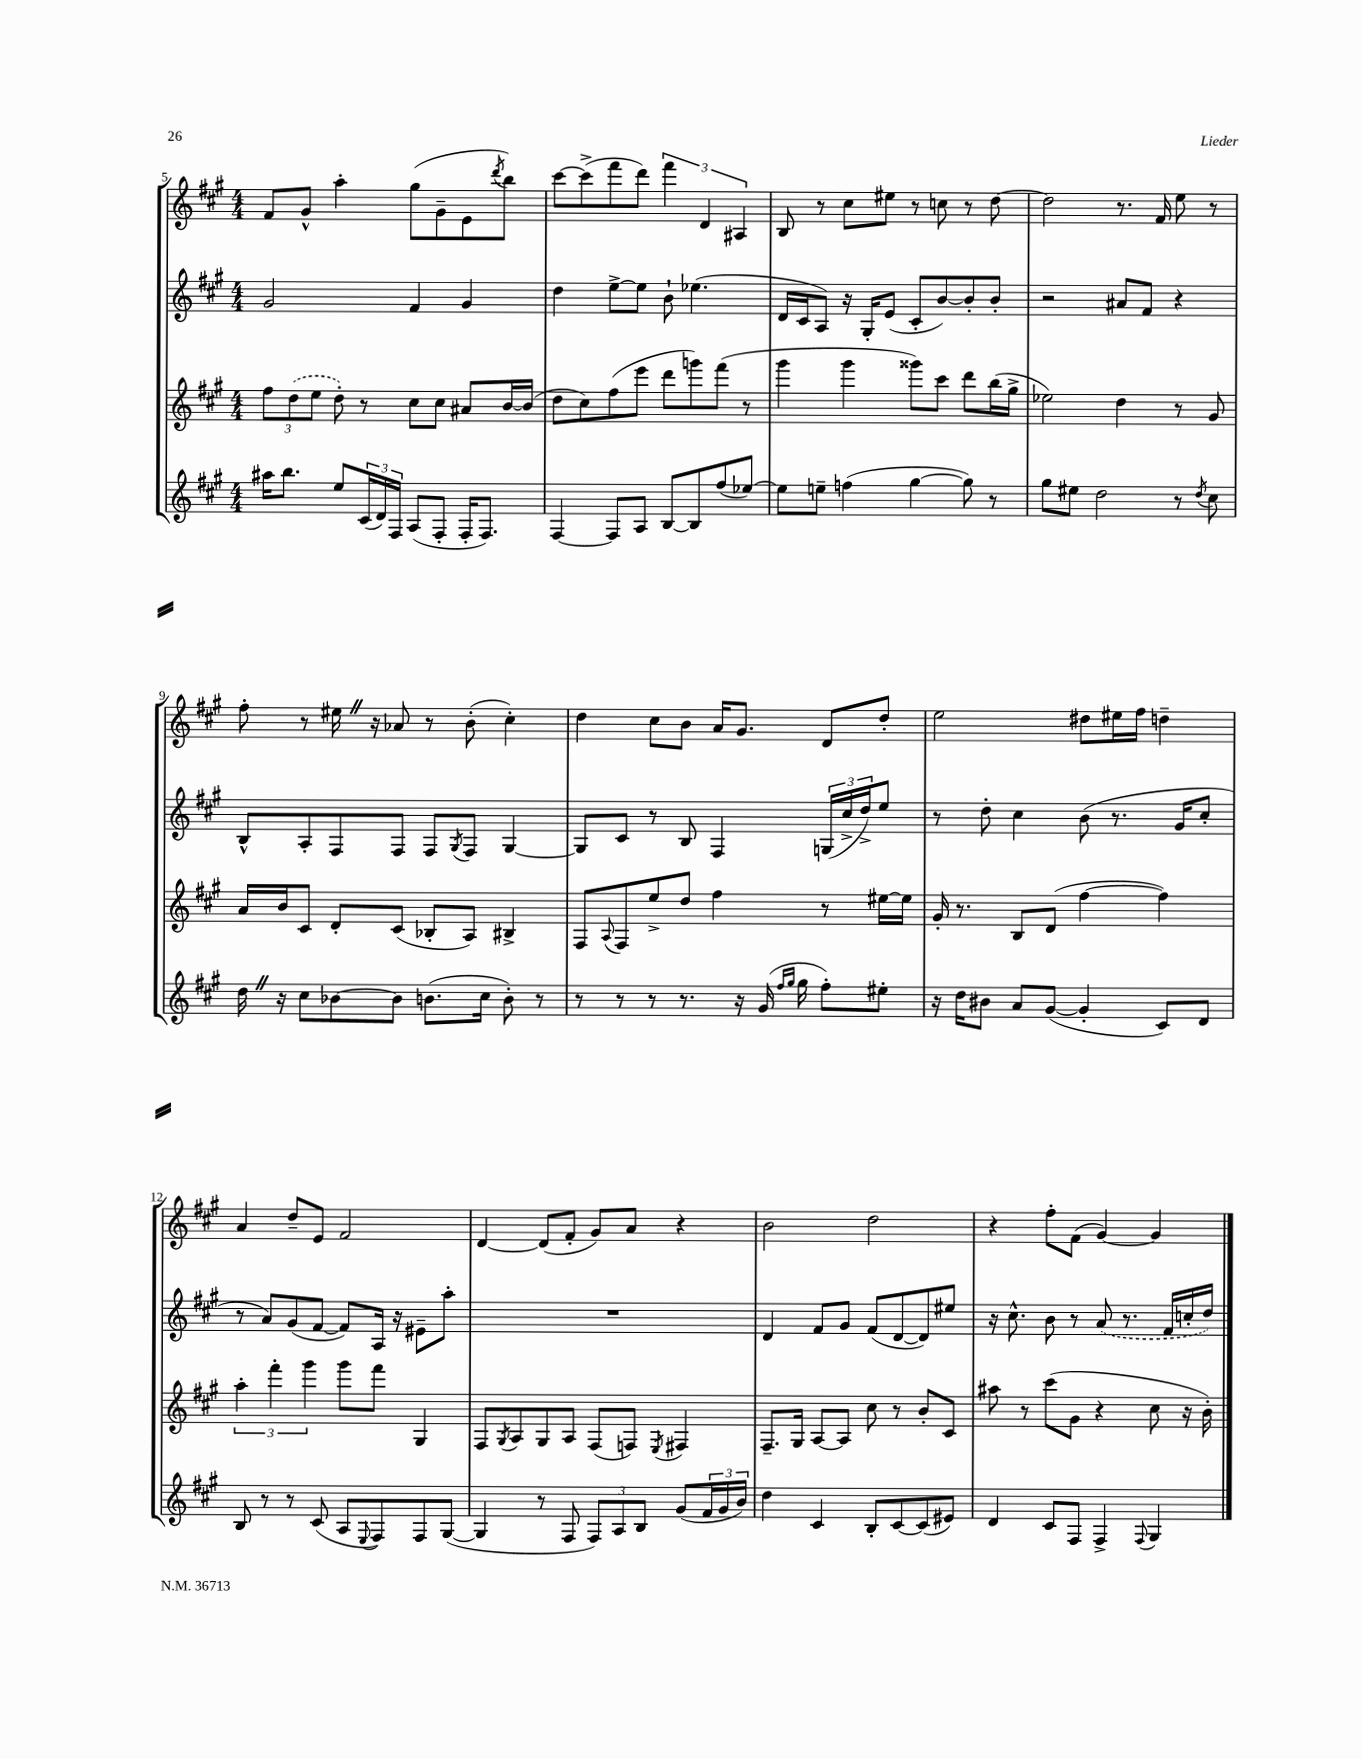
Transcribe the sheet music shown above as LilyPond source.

<<
\new StaffGroup <<
\new Staff = "s0" {
    \clef treble \key a \major \numericTimeSignature \time 4/4
    fis'8 gis'8-^ a''4-. gis''8( gis'8-- e'8 \acciaccatura { d'''8 } b''8) |
    cis'''8~ cis'''8->( fis'''8 d'''8) \tuplet 3/2 { fis'''4 d'4 ais4 } |
    b8 r8 cis''8 eis''8 r8 c''8 r8 d''8~ |
    d''2 r8. fis'16 e''8 r8 |
    fis''8-. r8 eis''16 \once \override BreathingSign.text = \markup { \musicglyph "scripts.caesura.straight" } \breathe r16 aes'8 r8 b'8-.( cis''4-.) |
    d''4 cis''8 b'8 a'16 gis'8. d'8 d''8-. |
    e''2 dis''8 eis''16 fis''16 d''4-- |
    a'4 d''8-- e'8 fis'2 |
    d'4~ d'8( fis'8-. gis'8) a'8 r4 |
    b'2 d''2 |
    r4 fis''8-. fis'8( gis'4~) gis'4 \bar "|." |
}
\new Staff = "s1" {
    \clef treble \key a \major \numericTimeSignature \time 4/4
    gis'2 fis'4 gis'4 |
    d''4 e''8~-> e''8 b'8-! ees''4.( |
    d'16 cis'16 a8) r16 gis16-. e'8( cis'8-. b'8~) b'8-. b'8-. |
    r2 ais'8 fis'8 r4 |
    b8-^ a8-. fis8 fis8 fis8 \acciaccatura { gis8 } fis8 gis4~ |
    gis8 cis'8 r8 b8 fis4 \tuplet 3/2 { g16( cis''16-> d''16->) } e''8 |
    r8 d''8-. cis''4 b'8( r8. gis'16 cis''8-. |
    r8 a'8) gis'8( fis'8~ fis'8) a16 r16 eis'8-- a''8-. |
    R1 |
    d'4 fis'8 gis'8 fis'8( d'8~ d'8) eis''8 |
    r16 cis''8.-^ b'8 r8 \once \slurDashed a'8( r8. fis'16 c''16-. d''16) \bar "|." |
}
\new Staff = "s2" {
    \clef treble \key a \major \numericTimeSignature \time 4/4
    \tuplet 3/2 { fis''8 \once \slurDashed d''8( e''8 } d''8-.) r8 cis''8 cis''8 ais'8 b'16~ b'16( |
    d''8 cis''8) fis''8( e'''8 d'''8 g'''8) fis'''8( r8 |
    gis'''4 gis'''4 gisis'''8) cis'''8 d'''8 b''16( gis''16-> |
    ees''2) d''4 r8 gis'8 |
    a'16 b'16 cis'8 d'8-. cis'8( bes8-. a8) bis4-> |
    fis8 \appoggiatura { a8 } fis8 e''8-> d''8 fis''4 r8 eis''16~ eis''16 |
    gis'16-. r8. b8 d'8( fis''4~ fis''4) |
    \tuplet 3/2 { a''4-. fis'''4-. gis'''4 } gis'''8 fis'''8 gis4 |
    fis8 \acciaccatura { gis8 } a8 gis8 a8 fis8( f8) \acciaccatura { e8 } fis4 |
    fis8.-- gis16 a8~ a8 cis''8 r8 b'8-. cis'8 |
    ais''8 r8 cis'''8( gis'8 r4 cis''8 r16 b'16-.) \bar "|." |
}
\new Staff = "s3" {
    \clef treble \key a \major \numericTimeSignature \time 4/4
    ais''16 b''8. e''8 \tuplet 3/2 { cis'16( d'16) fis16 } a8( fis8-. fis16-. fis8.) |
    fis4~ fis8 a8 b8~ b8 fis''8( ees''8~) |
    ees''8 e''8-- f''4( gis''4~ gis''8) r8 |
    gis''8 eis''8 d''2 r8 \acciaccatura { d''8 } cis''8 |
    d''16 \once \override BreathingSign.text = \markup { \musicglyph "scripts.caesura.straight" } \breathe r16 cis''8 bes'8~ bes'8 b'8.( cis''16 b'8-.) r8 |
    r8 r8 r8 r8. r16 gis'16( \grace { fis''16 gis''16 } gis''16 fis''8-.) eis''8-. |
    r16 d''16 bis'8 a'8 gis'8~( gis'4-. cis'8) d'8 |
    b8 r8 r8 cis'8( a8 \appoggiatura { e8 } fis8) fis8 gis8~( |
    gis4 r8 fis8 \tuplet 3/2 { fis8) a8 b8 } gis'8( \tuplet 3/2 { fis'16 gis'16 b'16) } |
    d''4 cis'4 b8-. cis'8~ cis'8( eis'8) |
    d'4 cis'8 fis8 fis4-> \appoggiatura { fis8 } gis4 \bar "|." |
}
>>
>>
\layout { \context { \Score currentBarNumber = #5 } }
